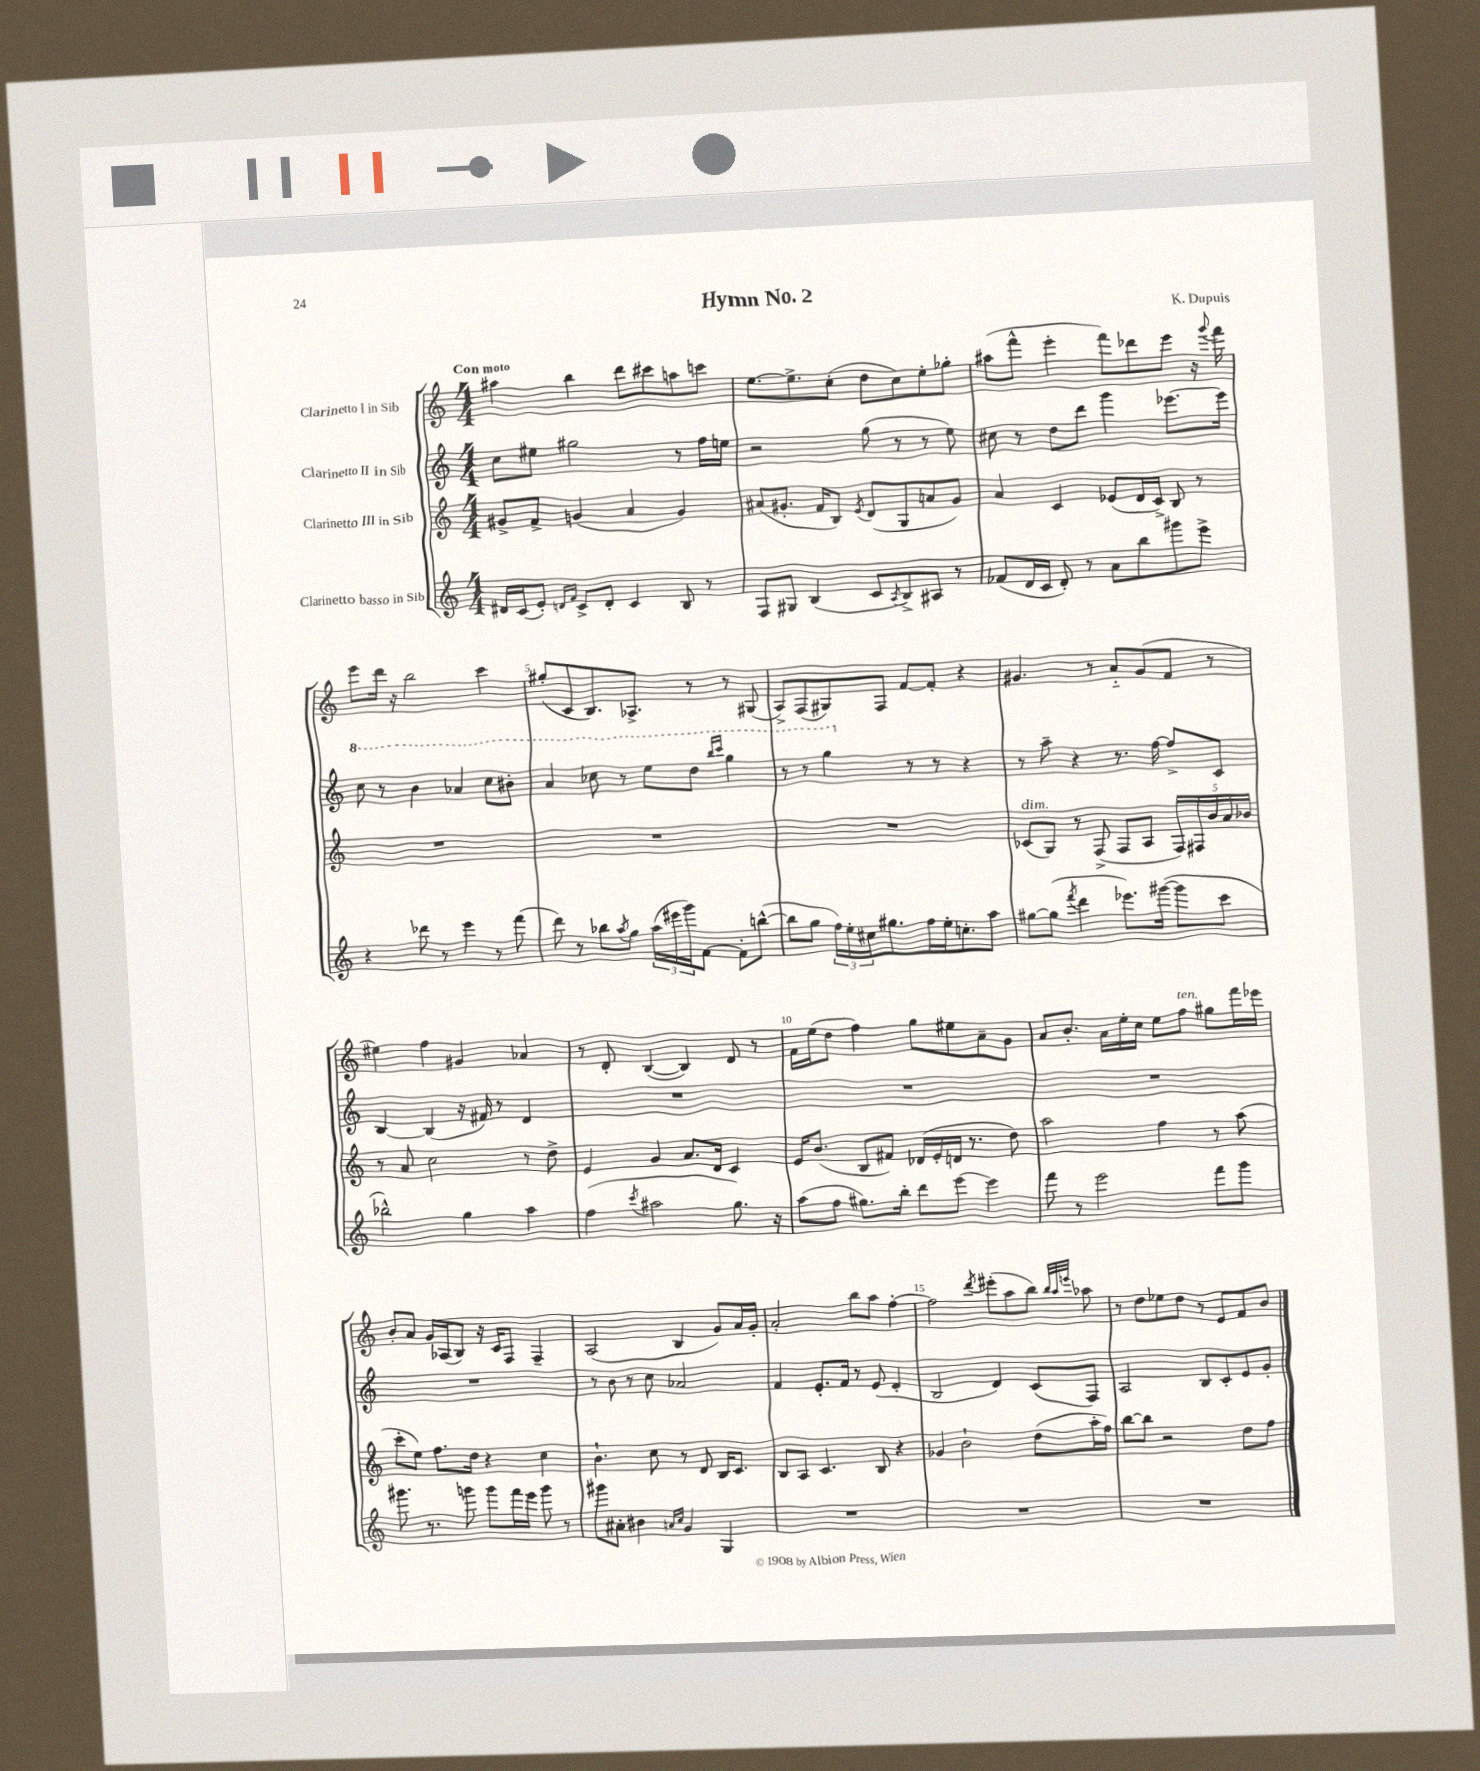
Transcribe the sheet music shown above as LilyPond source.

\header { title = "Hymn No. 2" composer = "K. Dupuis" }
<<
\new StaffGroup <<
\new Staff = "s0" \with { instrumentName = "Clarinetto I in Sib" } {
    \clef treble \key c \major \numericTimeSignature \time 4/4 \tempo "Con moto"
    ais''4 b''4 d'''8 cis'''8 a''8 c'''8 |
    e''8.~ e''8.-> c''8-.( d''8 c''8) e''8-. ges''8-. |
    ais''8( f'''8-^ e'''4-. f'''8) des'''8 e'''8 r16 \appoggiatura { g'''8 } f'''16 |
    e'''8 d'''16 r16 b''2 c'''4 |
    gis''8-.( c'8 b8.) aes8.-> r8 r8 gis8( |
    a8->) f8( gis8) f8 f'8~ f'8-. r4 |
    gis'4. r8 a'8-_ gis'8( f'8 r8 |
    eis''4) f''4 gis'4 aes'4 |
    r8 d'8-. b4~( b4) d'8 r8 |
    f'16 e''16( d''8 f''4) g''8 eis''8 a'8-- g'8 |
    a'8 b'8.-. a'16 e''16-. c''16 e''8 f''8^\markup { \italic "ten." } gis''8 f'''16 ees'''16 |
    b'8-. a'8 g'16 aes16( b8) r16 c'16 f8 f4-- |
    a2( b4 g'8) a'16 g'16-. |
    a'2-. b''8 a''8 f''4~-. |
    f''2 \acciaccatura { d'''8 } eis'''8-.( a''8 b''8) \grace { b''32 a''32 e'''32 } aes''8 |
    r8 d''8 ees''8 d''8 r8 e'8 f'8 b'8 \bar "|." |
}
\new Staff = "s1" \with { instrumentName = "Clarinetto II in Sib" } {
    \clef treble \key c \major \numericTimeSignature \time 4/4
    c''8 eis''8 gis''2 r8 f''16 e''16 |
    r2 g''8( r8 r8 e''8) |
    cis''8 r8 d''8 d'''8 g'''4 ees'''8.~ ees'''16 |
    \ottava #1 c'''8 r8 b''4 aes''4 c'''8 bis''8-. |
    a''4 ces'''8 r8 e'''8 d'''8 \grace { b'''16 c''''16 } g'''4 |
    r8 r8 g'''4 \ottava #0 r8 r8 r4 |
    r8 a''8-- r4 r8. f''16~ f''8-> c'8 |
    b4~ b4( r16 fis'16) r8 d'4 |
    R1 |
    R1 |
    R1 |
    R1 |
    r8 b'8 r8 c''8 aes'2 |
    f'4 e'8.-. f'16 r8 e'8( d'4-. |
    b2 d'4) c'8( f8) |
    a2 b8 c'8-. e'8 g'8-. \bar "|." |
}
\new Staff = "s2" \with { instrumentName = "Clarinetto III in Sib" } {
    \clef treble \key c \major \numericTimeSignature \time 4/4
    gis'8-> f'8-> g'4( a'4 g'4) |
    ais'8( gis'8.-. f'16 b8) \acciaccatura { e'8 } d'8( g8 a'8 gis'8) |
    a'4 c'4 ees'8( d'16 c'16->) b8 r8 |
    R1 |
    R1 |
    R1 |
    ces'8^\markup { \italic "dim." }( g8) r8 f8->( f8 a8 \tuplet 5/4 { f16) fis16 b'16 a'16 bes'16 } |
    r8 a'8 c''2 r8 d''8-> |
    e'4 g'4 a'8. d'16 c'4 |
    e'16 b'8.( b8 fis'8) des'16( e'16-. d'16 r8. d''8) |
    a''2 f''4 r8 a''8( |
    c'''8-. e''8) f''8. d''16 r4 c''4 |
    b'4.-! c''8 r8 d'8 b16 c'8. |
    b8 a8 c'4. b8 r4 |
    ges'4 b'2-! d''8( a''16-. f''16) |
    b''8~ b''8 r2 d''8 f''8 \bar "|." |
}
\new Staff = "s3" \with { instrumentName = "Clarinetto basso in Sib" } {
    \clef treble \key c \major \numericTimeSignature \time 4/4
    dis'16 c'16( e'8-.) \grace { d'16 f'16 } c'8-> d'8-. c'4 b8 r8 |
    f8 gis8 b4( c'8 \acciaccatura { a8 } b8->) ais8 r8 |
    fes'8( d'16 c'16 d'8-.) r8 a'8 b''8 gis'''8 e'''8-> |
    r4 des'''8 r8 e'''4 r8 f'''8( |
    d'''8) r8 bes''8 \acciaccatura { a''8 } g''8 \tuplet 3/2 { a''16( eis'''16 g'''16) } f'8~ f'8-. b''8~-^( |
    b''8 g''8 \tuplet 3/2 { f''16) e''16-. cis''16 } gis''8. f''16 e''16-. c''8.-. a''8 |
    gis''8~ gis''8( \acciaccatura { f'''8 } d'''4 ees'''8.) gis'''16~( gis'''8 c'''8 |
    bes''2-^) g''4 a''4 |
    f''4( \acciaccatura { c'''8 } ais''2 g''8.) r16 |
    a''8( f''8 gis''8.) b''16-. d'''8 e'''8~ e'''4 |
    f'''8 r8 e'''2 f'''8 g'''8 |
    gis'''8. r8. g'''8 g'''8 f'''16 e'''16 g'''8 r8 |
    gis'''8 ais'8-. bis'4 \grace { a'16 c''16 } g'4 g4 |
    R1 |
    R1 |
    R1 \bar "|." |
}
>>
>>
\layout { \context { \Score \override BarNumber.break-visibility = ##(#f #t #t) barNumberVisibility = #(every-nth-bar-number-visible 5) } }
